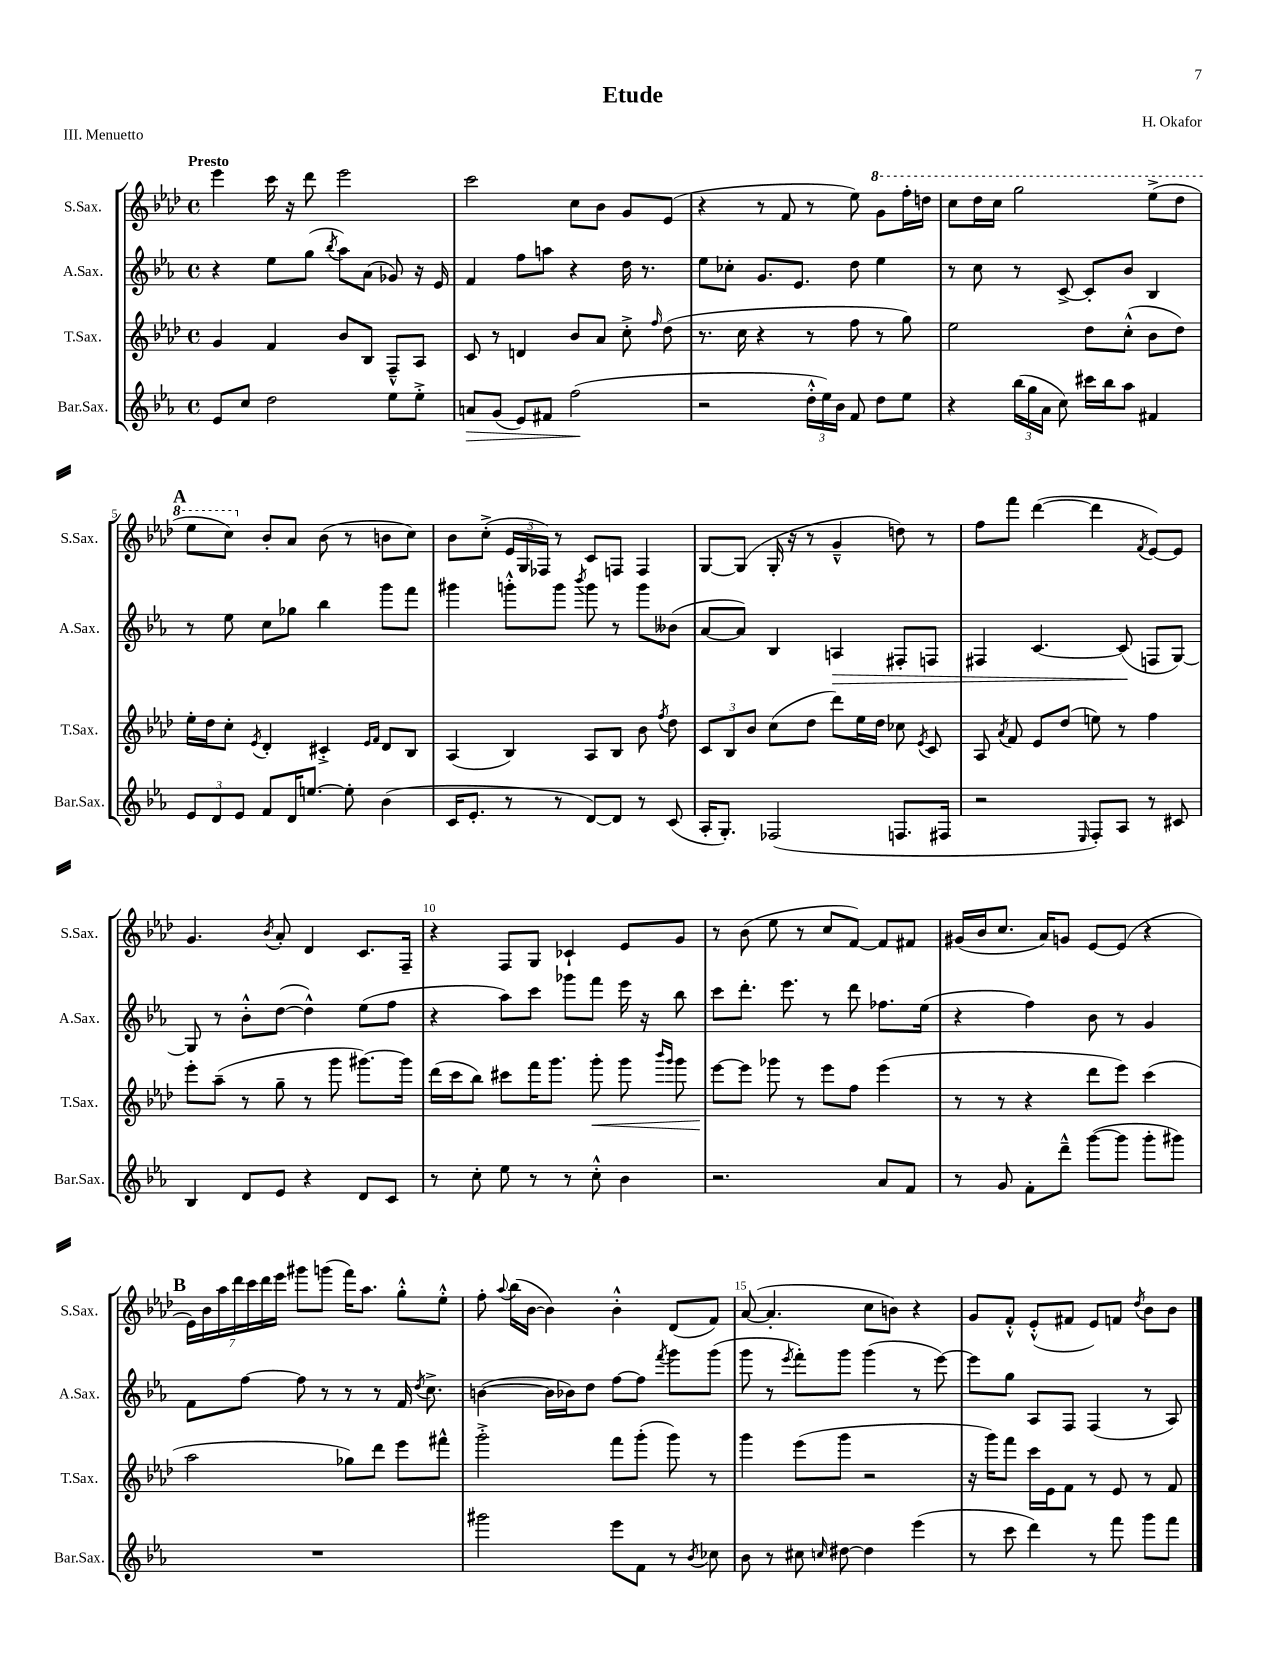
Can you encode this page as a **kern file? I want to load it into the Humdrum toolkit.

**kern	**dynam	**kern	**dynam	**kern	**dynam	**kern
*part4	*part4	*part3	*part3	*part2	*part2	*part1
*staff4	*staff4	*staff3	*staff3	*staff2	*staff2	*staff1
*I"Bar.Sax.	*	*I"T.Sax.	*	*I"A.Sax.	*	*I"S.Sax.
*I'Bar.Sax.	*	*I'T.Sax.	*	*I'A.Sax.	*	*I'S.Sax.
*clefG2	*	*clefG2	*	*clefG2	*	*clefG2
*k[b-e-a-]	*	*k[b-e-a-d-]	*	*k[b-e-a-]	*	*k[b-e-a-d-]
*M4/4	*	*M4/4	*	*M4/4	*	*M4/4
*met(c)	*	*met(c)	*	*met(c)	*	*met(c)
=1	=1	=1	=1	=1	=1	=1
!	!	!	!	!	!	!LO:TX:a:B:t=Presto
8e-/L	.	4g/	.	4r	.	4eee-\
8cc/J	.	.	.	.	.	.
2dd\	.	4f/	.	8ee-\L	.	16ccc\
.	.	.	.	.	.	16r
.	.	.	.	(8gg\J	.	8ddd-\
.	.	.	.	8qbb-/	.	.
.	.	8b-/L	.	8aa-\L)	.	2eee-\
.	.	8B-/J	.	(8a-\J	.	.
8ee-\L	.	8F~^^/L	.	8g-X/)	.	.
8ee-'^\J	.	8A-/J	.	16r	.	.
.	.	.	.	16e-/	.	.
=2	=2	=2	=2	=2	=2	=2
!	!LO:HP:b	!	!	!	!	!
8an/L	>	8c/	.	4f/	.	2ccc\
(8g/J	.	8r	.	.	.	.
8e-/L)	.	4dn/	.	8ff\L	.	.
8f#X/J	.	.	.	8aan\J	.	.
(2ff\	.	8b-/L	.	4r	.	8cc\L
.	.	8a-/J	.	.	.	8b-\J
.	.	8cc'^\	.	16dd\	.	8g/L
.	.	.	.	8.r	.	.
.	.	16qqff/	.	.	.	.
.	.	(8dd-\	.	.	.	(8e-/J
.	]	.	.	.	.	.
=3	=3	=3	=3	=3	=3	=3
2r	.	8.r	.	8ee-\L	.	4r
.	.	.	.	8cc-X'\J	.	.
.	.	16cc\	.	.	.	.
.	.	4r	.	8.g/L	.	8r
.	.	.	.	.	.	8f/
.	.	.	.	8.e-/J	.	.
24dd'^^\LL	.	8r	.	.	.	8r
24ee-\)	.	.	.	.	.	.
24b-\JJ	.	.	.	.	.	.
8f/	.	8ff\	.	8dd\	.	8ee-\)
*	*	*	*	*	*	*8va
8dd\L	.	8r	.	4ee-\	.	8gg\L
8ee-\J	.	8gg\)	.	.	.	16fff'\L
.	.	.	.	.	.	16dddn\JJ
=4	=4	=4	=4	=4	=4	=4
4r	.	2ee-\	.	8r	.	8ccc\L
.	.	.	.	8cc\	.	16ddd-\L
.	.	.	.	.	.	16ccc\JJ
(24bb-\LL	.	.	.	8r	.	2ggg\
24gg\	.	.	.	.	.	.
24a-\JJ	.	.	.	.	.	.
8cc\)	.	.	.	[8c^/	.	.
16ccc#X\LL	.	8dd-\L	.	8c'/L]	.	.
16bb-\J	.	.	.	.	.	.
8aa-\J	.	(8cc'^^\J	.	8b-/J	.	.
4f#X/	.	8b-\L	.	4B-/	.	(8eee-^\L
.	.	8dd-\J)	.	.	.	8ddd-\J
!!LO:LB:g=z
!!LO:REH:place=s1:t=A
=5	=5	=5	=5	=5	=5	=5
12e-/L	.	16ee-'\LL	.	8r	.	8eee-\L
.	.	16dd-\J	.	.	.	.
12d/	.	.	.	.	.	.
.	.	8cc'\J	.	8ee-\	.	8ccc\J)
12e-/J	.	.	.	.	.	.
.	.	8qe-/	.	.	.	.
*	*	*	*	*	*	*X8va
8f/L	.	4d-'/	.	8cc\L	.	8b-'/L
16d/K	.	.	.	8gg-X\J	.	8a-/J
[8.een/J	.	.	.	.	.	.
.	.	4c#X'^/	.	4bb-\	.	(8b-\
8ee'\]	.	.	.	.	.	8r
.	.	16qqe-/LL	.	.	.	.
.	.	16qqf/JJ	.	.	.	.
(4b-\	.	8d-/L	.	8ggg\L	.	8bn\L
.	.	8B-/J	.	8fff\J	.	8cc\J)
=6	=6	=6	=6	=6	=6	=6
16c/KL	.	(4A-/	.	4ggg#X\	.	8b-\L
8.e-'/J	.	.	.	.	.	.
.	.	.	.	.	.	(8cc'^\J
8r	.	4B-/)	.	8gggn'^^\L	.	24e-/LL
.	.	.	.	.	.	24G/
.	.	.	.	.	.	24F-X/JJ)
8r	.	.	.	8ggg\J	.	8r
.	.	.	.	8qbbb-/	.	.
[8d/L)	.	8A-/L	.	8ggg\	.	8c/L
8d/J]	.	8B-/J	.	8r	.	8Fn/J
8r	.	8b-\	.	8ggg\L	.	4F/
.	.	8qff/	.	.	.	.
(8c/	.	8dd-\	.	(8b--X\J	.	.
=7	=7	=7	=7	=7	=7	=7
16A-'/KL	.	12c/L	.	[8a-/L	.	[8G/L
8.G'/J)	.	.	.	.	.	.
.	.	12B-/	.	.	.	.
.	.	.	.	8a-/J])	.	(8G/J]
.	.	12b-/J	.	.	.	.
(2F-X/	.	(8cc\L	.	4B-/	.	16G'/
.	.	.	.	.	.	16r
.	.	8dd-\J	.	.	.	8r
!	!	!	!	!	!LO:HP:b	!
.	.	8ddd-\L)	.	4An/	>	4g~^^/
.	.	16ee-\L	.	.	.	.
.	.	16dd-\JJ	.	.	.	.
8.Fn/L	.	8cc-X\	.	8F#X'/L	.	8ddn\)
.	.	8qe-/	.	.	.	.
.	.	8c/	.	8Fn/J	.	8r
16F#X/Jk	.	.	.	.	.	.
=8	=8	=8	=8	=8	=8	=8
2r	.	8A-/	.	4F#X/	.	8ff\L
.	.	8qa-/	.	.	.	.
.	.	8f/	.	.	.	8fff\J
.	.	8e-/L	.	[4.c/	.	([4ddd-\
.	.	(8dd-/J	.	.	.	.
16qqE-/	.	.	.	.	.	.
8F'/L)	.	8een\)	.	.	.	4ddd-\]
8A-/J	.	8r	.	(8c/]	.	.
.	.	.	.	.	.	8qf/
8r	.	4ff\	.	8Fn/L	]	[8e-/L)
8c#X/	.	.	.	[8G/J)	.	8e-/J]
!!LO:LB:g=z
=9	=9	=9	=9	=9	=9	=9
4B-/	.	8eee-'\L	.	8G/]	.	4.g/
.	.	(8aa-~\J	.	8r	.	.
8d/L	.	8r	.	8b-'^^\L	.	.
.	.	.	.	.	.	8qb-/
8e-/J	.	8gg~\	.	([8dd\J	.	8a-'/
4r	.	8r	.	4dd^^\])	.	4d-/
.	.	8ggg\	.	.	.	.
8d/L	.	[8.ggg#X\L)	.	(8ee-\L	.	8.c/L
8c/J	.	.	.	8ff\J	.	.
.	.	16ggg#\Jk]	.	.	.	16F~/Jk
=10	=10	=10	=10	=10	=10	=10
8r	.	(16ddd-\LL	.	4r	.	4r
.	.	16ccc\J	.	.	.	.
8cc'\	.	8bb-\J)	.	.	.	.
8ee-\	.	8ccc#X\L	.	8aa-\L)	.	8F/L
8r	.	16fff\K	.	8ccc\J	.	8G/J
.	.	8.ggg\J	.	.	.	.
8r	.	.	.	8ggg-X\L	.	4c-X`/
!	!	!	!LO:HP:b	!	!	!
8cc'^^\	.	8ggg'\	<	8fff\J	.	.
4b-\	.	8ggg\	.	16eee-\	.	8e-/L
.	.	.	.	16r	.	.
.	.	16qqbbb-/LL	.	.	.	.
.	.	16qqggg/JJ	.	.	.	.
.	.	8ggg\	.	8bb-\	.	8g/J
=11	=11	=11	=11	=11	=11	=11
2.r	.	[8eee-\L	.	8ccc\L	.	8r
.	.	8eee-\J]	[	8.ddd'\J	.	(8b-\
.	.	8ggg-X\	.	.	.	8ee-\
.	.	.	.	8.eee-\	.	.
.	.	8r	.	.	.	8r
.	.	8eee-\L	.	8r	.	8cc/L
.	.	8ff\J	.	8ddd\	.	[8f/J)
8a-/L	.	(4eee-\	.	8.ff-X\L	.	8f/L]
8f/J	.	.	.	.	.	8f#X/J
.	.	.	.	(16ee-\Jk	.	.
=12	=12	=12	=12	=12	=12	=12
8r	.	8r	.	4r	.	(16g#X/LL
.	.	.	.	.	.	16b-/J
8g/	.	8r	.	.	.	8.cc/J
8f'\L	.	4r	.	4ff\)	.	.
.	.	.	.	.	.	16a-/KL)
8ddd~^^\J	.	.	.	.	.	8gn/J
([8ggg\L	.	8ddd-\L	.	8b-\	.	[8e-/L
8ggg\J]	.	8eee-\J)	.	8r	.	(8e-/J]
8ggg'\L	.	(4ccc\	.	4g/	.	4r
8ggg#X\J)	.	.	.	.	.	.
!!LO:LB:g=z
!!LO:REH:place=s1:t=B
=13	=13	=13	=13	=13	=13	=13
1r	.	2aa-\	.	8f\L	.	28e-\LL)
.	.	.	.	.	.	28b-\
.	.	.	.	.	.	28aa-\
.	.	.	.	.	.	28ddd-\
.	.	.	.	[8ff\J	.	.
.	.	.	.	.	.	28ccc\
.	.	.	.	.	.	28ddd-\
.	.	.	.	.	.	28eee-\JJ
.	.	.	.	8ff\]	.	8ggg#X\L
.	.	.	.	8r	.	(8gggn\J
.	.	8gg-X\L)	.	8r	.	16fff\KL)
.	.	.	.	.	.	8.aa-\J
.	.	8ddd-\J	.	8r	.	.
.	.	8eee-\L	.	16f/	.	8gg'^^\L
.	.	.	.	8qdd/	.	.
.	.	.	.	8.cc^\	.	.
.	.	8fff#X^^\J	.	.	.	8ee-'^^\J
=14	=14	=14	=14	=14	=14	=14
2ggg#X\	.	2ggg'^\	.	([4bn\	.	8ff'\
.	.	.	.	.	.	8qqaa-/
.	.	.	.	.	.	(16bb-\LL
.	.	.	.	.	.	[16b-\JJ
.	.	.	.	16b\LL]	.	4b-\])
.	.	.	.	16b-X\J)	.	.
.	.	.	.	8dd\J	.	.
8eee-\L	.	8fff\L	.	[8ff\L	.	4b-'^^\
8f\J	.	(8ggg'\J	.	8ff\J]	.	.
.	.	.	.	8qfff/	.	.
8r	.	8ggg\)	.	8ggg\L	.	(8d-/L
8qb-/	.	.	.	.	.	.
8cc-X\	.	8r	.	(8ggg\J	.	8f/J)
=15	=15	=15	=15	=15	=15	=15
8b-\	.	4ggg\	.	8ggg\	.	([8a-/
8r	.	.	.	8r	.	4.a-'/]
.	.	.	.	8qeee-/	.	.
8cc#X\	.	(8eee-\L	.	8fff'\L)	.	.
16qqccn/	.	.	.	.	.	.
[8dd#X\	.	8ggg\J	.	8ggg\J	.	.
4dd#\]	.	2r	.	(4ggg\	.	8cc\L
.	.	.	.	.	.	8bn\J)
(4eee-\	.	.	.	8r	.	4r
.	.	.	.	[8eee-\)	.	.
=16	=16	=16	=16	=16	=16	=16
8r	.	16r	.	8eee-\L]	.	8g/L
.	.	16ggg\KL)	.	.	.	.
8ccc\	.	8fff\J	.	8gg\J	.	8f'^^/J
4ddd\)	.	16ccc\LL	.	8A-/L	.	(8e-'^^/L
.	.	16e-\J	.	.	.	.
.	.	8f\J	.	8F/J	.	8f#X/J
8r	.	8r	.	(4F/	.	8e-/L)
8fff\	.	8e-/	.	.	.	8fn/J
.	.	.	.	.	.	8qdd-/
8ggg\L	.	8r	.	8r	.	8b-\L
8fff\J	.	8f/	.	8A-/)	.	8b-\J
==	==	==	==	==	==	==
*-	*-	*-	*-	*-	*-	*-
